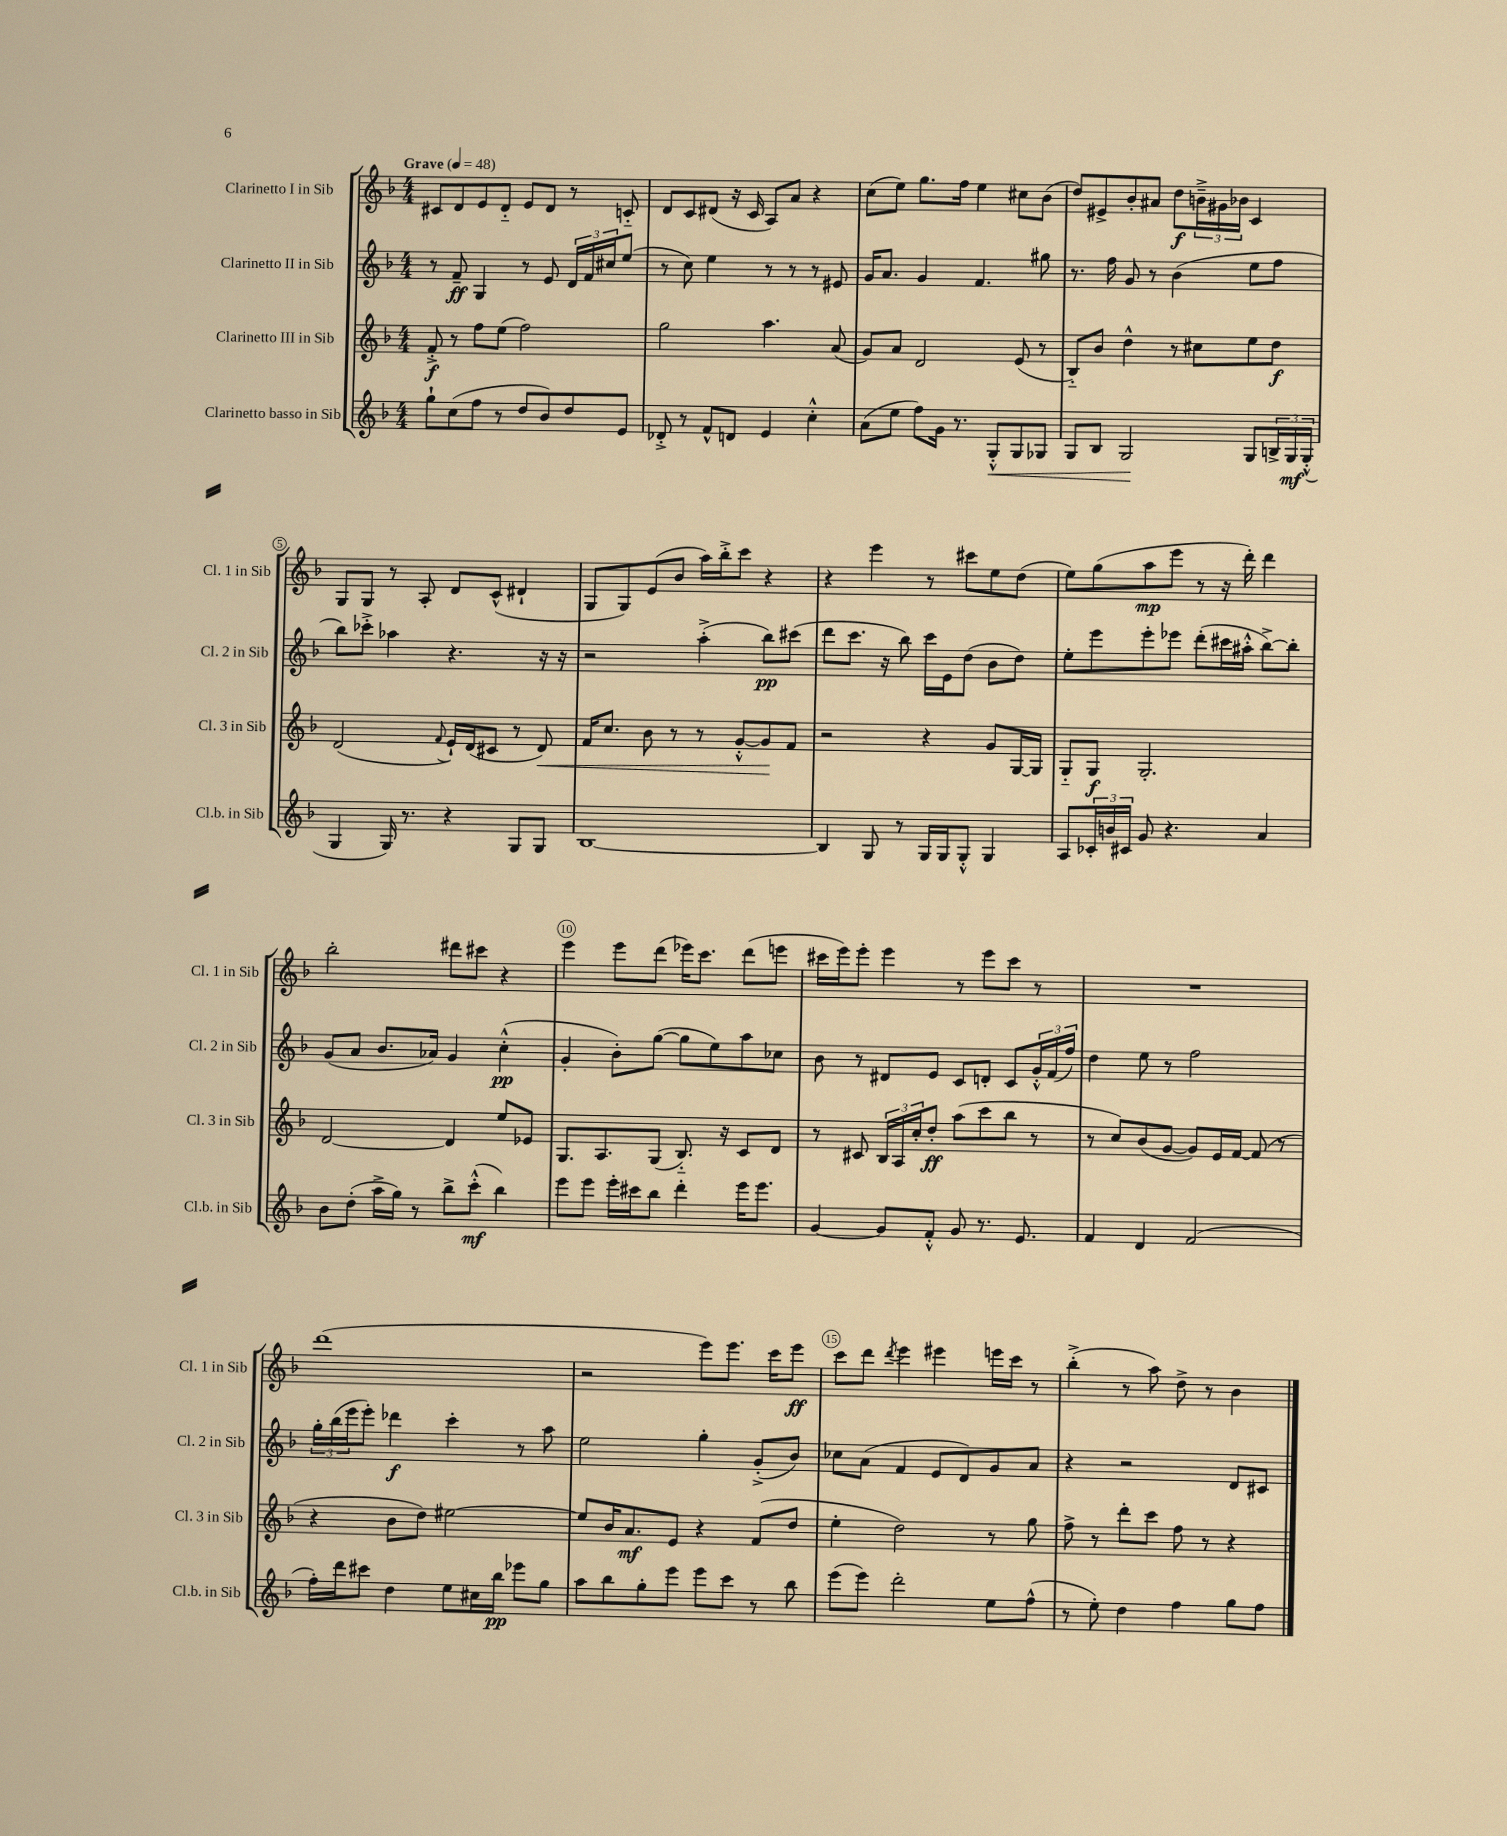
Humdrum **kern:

**kern	**kern	**kern	**kern
*staff4	*staff3	*staff2	*staff1
*clefG2	*clefG2	*clefG2	*clefG2
*k[b-]	*k[b-]	*k[b-]	*k[b-]
*M4/4	*M4/4	*M4/4	*M4/4
*MM48	*MM48	*MM48	*MM48
8gg`	8f'^	8r	8c#
(8cc	8r	8f~	8d
8ff	8ff	4G	8e
8r	(8ee	.	8d'~
8dd	2ff)	8r	8e
8b-)	.	8e	8d
8dd	.	24d	8r
.	.	24f	.
.	.	24cc#	.
8e	.	(8ee	8c'~
=	=	=	=
8d-'^	2gg	8r	8d
8r	.	8cc)	8c
8f^^	.	4ee	(8d#
8d	.	.	16r
.	.	.	16c
4e	4.aa	8r	8A)
.	.	8r	8a
4cc'^^	.	8r	4r
.	(8a	8e#	.
=	=	=	=
(8a	8g)	16g	(8cc
.	.	8.a	.
8ee	8a	.	8ee)
8ff)	2d	4g	8.gg
16g	.	.	.
8.r	.	.	16ff
.	.	4.f	4ee
8G'^^	.	.	.
8G	(8e	.	8cc#
8G-	8r	8gg#	(8b-
=	=	=	=
8G	8B-'~)	8.r	8dd)
8B-	8b-	.	8e#^
.	.	16ff	.
2G	4dd^^	8g	8b-'
.	.	8r	8a#
.	8r	(4b-	8dd
.	8cc#	.	24b~^
.	.	.	24g#
.	.	.	24b-
8G	8ee	8ee	4c
24B^	8dd	8ff	.
24G	.	.	.
(24G'^^	.	.	.
=	=	=	=
4G	(2d	8bb-)	8G
.	.	8ccc-'^	8G
16G)	.	4aa-	8r
8.r	.	.	.
.	.	.	8A'
.	8qqf	.	.
4r	16e`)	4.r	8d
.	(16d	.	.
.	8c#	.	(8c^^
8G	8r	.	4d#`
8G	8d)	16r	.
.	.	16r	.
=	=	=	=
[1B-	16f	2r	8G
.	8.cc	.	.
.	.	.	8G)
.	8b-	.	(8e
.	8r	.	8b-
.	8r	(4aa'^	16aa)
.	.	.	16bb-'^
.	[8g'^^	.	8ccc
.	8g]	8bb-)	4r
.	8f	(8ccc#	.
=	=	=	=
4B-]	2r	8ddd	4r
.	.	8.ccc	.
8G	.	.	4eee
.	.	16r	.
8r	.	8bb-)	.
16G	4r	16ccc	8r
16G	.	16e	.
8G'^^	.	(8dd	8ccc#
4G	8g	8b-	8ee
.	[16G	8dd)	(8dd
.	16G]	.	.
=	=	=	=
8A	8G'~	8ee'	8ee)
24c-'	8G	8eee	(8gg
24b	.	.	.
24c#	.	.	.
8g	2.G'	8eee'	8aa
4.r	.	8eee-	8eee
.	.	(8ddd'	8r
.	.	16ccc#	16r
.	.	16aa#'^^	16ddd')
4a	.	[8bb-^)	4ddd
.	.	8bb-']	.
=	=	=	=
8b-	[2d	(8g	2bb-'
(8dd'	.	8a	.
16aa^	.	8.b-	.
16gg)	.	.	.
8r	.	.	.
.	.	16a-)	.
8bb-^	4d]	4g	8ddd#
(8ccc'^^	.	.	8ccc#
4bb-)	8ee	(4cc'^^	4r
.	8e-	.	.
=	=	=	=
8eee	8.G	4g'	4eee
8eee	.	.	.
.	8.A	.	.
16eee'	.	8b-')	8eee
16ccc#	.	.	.
8bb-	(8G	([8gg	(8ddd
4ddd'	8.B-'~)	8gg]	16eee-)
.	.	.	8.ccc
.	.	8ee)	.
.	16r	.	.
16eee	8c	8aa	(8ddd
8.eee	.	.	.
.	8d	8cc-	8eee
=	=	=	=
[4g	8r	8b-	16ccc#
.	.	.	16eee)
.	8c#	8r	8eee'
8g]	24B-	8d#	4eee
.	24A	.	.
.	24cc'	.	.
8f'^^	8dd'	8e	.
8g	(8aa	8c	8r
8.r	8ccc	8d'	8eee
.	8bb-	8c	8ccc#
8.e	.	.	.
.	8r	24g'^^	8r
.	.	(24f	.
.	.	24ff)	.
=	=	=	=
4f	8r	4dd	1r
.	8cc)	.	.
4d	(8b-	8ee	.
.	[8g	8r	.
(2f	8g])	2ff	.
.	16e	.	.
.	[16f	.	.
.	(8f]	.	.
.	8r	.	.
=	=	=	=
16ff')	4r	24gg'	(1ddd
.	.	(24bb-	.
16ddd	.	.	.
.	.	24eee	.
8ccc#	.	8eee')	.
4dd	8b-	4ddd-	.
.	8dd)	.	.
8ee	[2ee#	4ccc'	.
16cc#	.	.	.
16bb-	.	.	.
8eee-	.	8r	.
8gg	.	8aa	.
=	=	=	=
8aa	8ee#]	2ee	2r
8bb-	16b-	.	.
.	8.a	.	.
8gg'	.	.	.
8eee	8e	.	.
8eee	4r	4gg'	8eee)
8ccc	.	.	8.eee
8r	(8f	(8g'^	.
.	.	.	16ccc
8bb-	8dd	8b-)	8eee
=	=	=	=
(8eee	4ee'	8cc-	8ccc
8eee)	.	(8a	8ddd
.	.	.	8qddd
2ddd'	2dd)	4f	4eee
.	.	8e	4eee#
.	.	8d)	.
8ee	8r	8g	16eee
.	.	.	16ccc
(8ff^^	8gg	8a	8r
=	=	=	=
8r	8ff^	4r	(4bb-'^
8ee')	8r	.	.
4dd	8ddd'	2r	8r
.	8ccc	.	8aa)
4ff	8ff	.	8dd^
.	8r	.	8r
8gg	4r	8d	4b-
8ff	.	8c#	.
==	==	==	==
*-	*-	*-	*-
